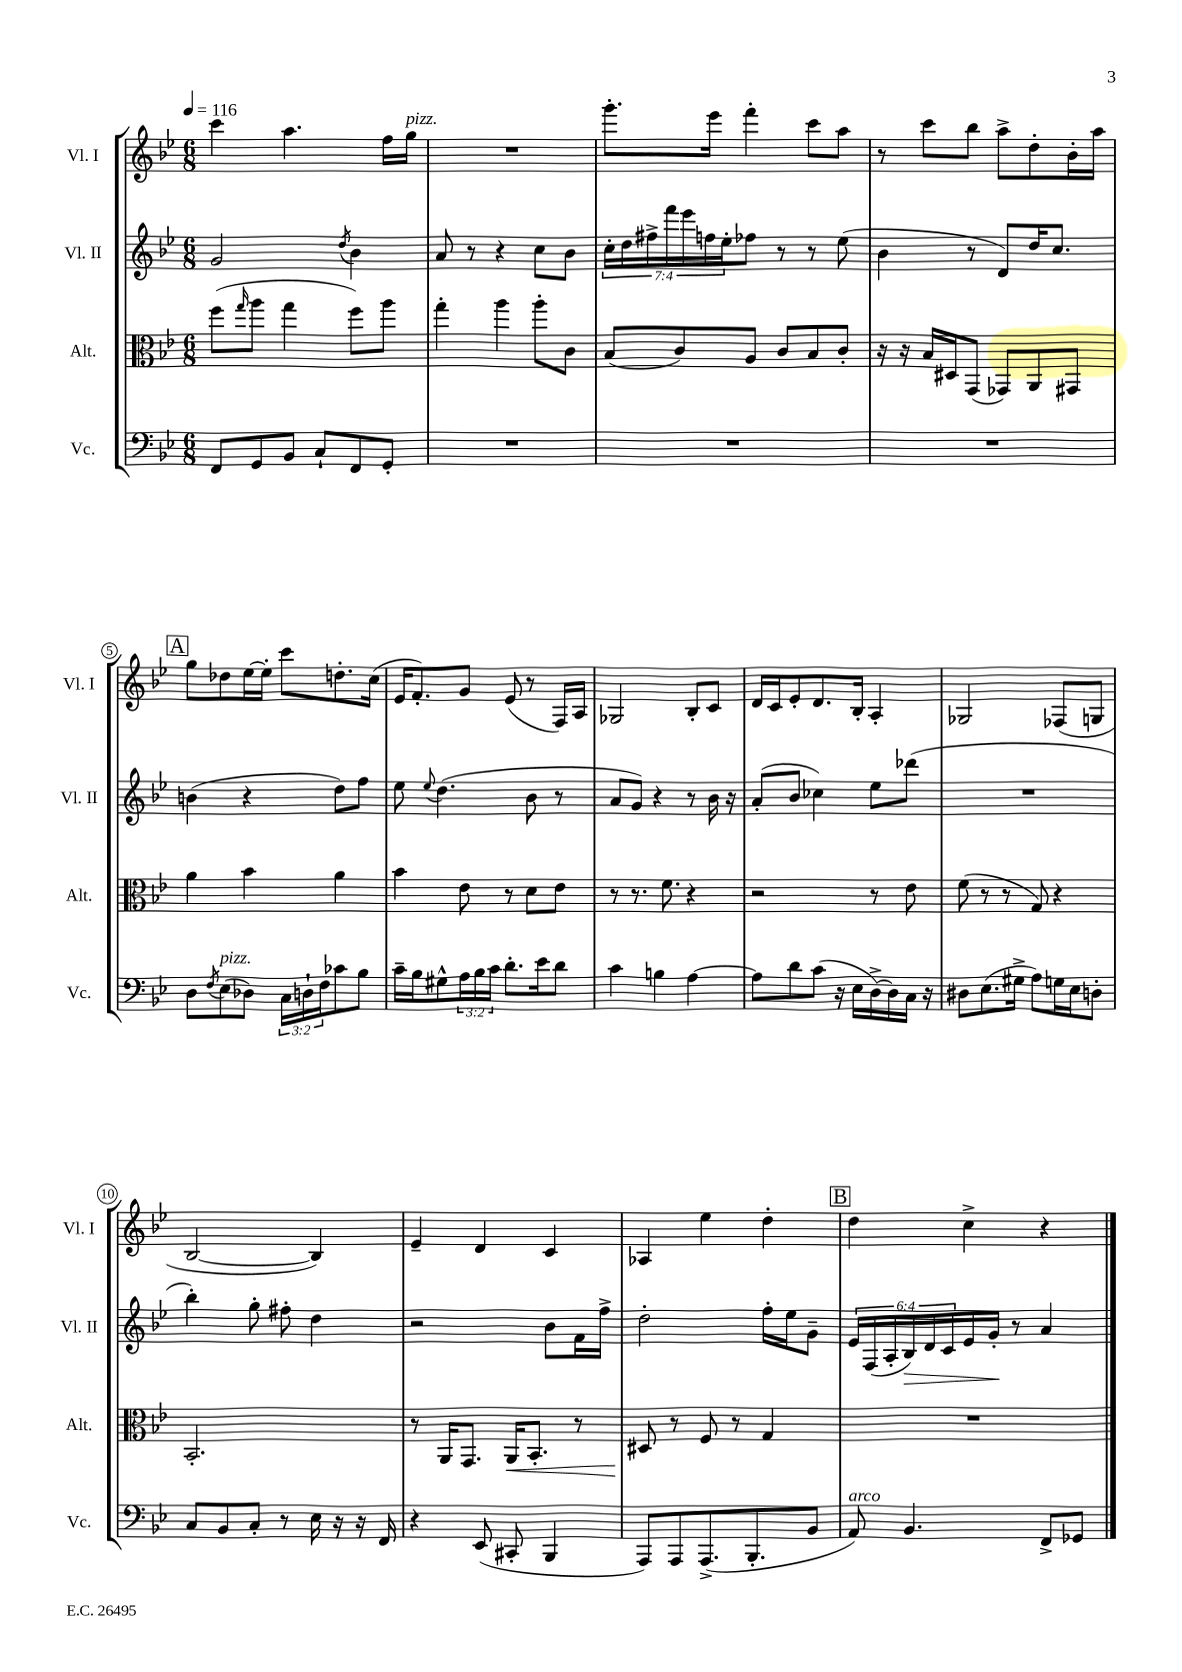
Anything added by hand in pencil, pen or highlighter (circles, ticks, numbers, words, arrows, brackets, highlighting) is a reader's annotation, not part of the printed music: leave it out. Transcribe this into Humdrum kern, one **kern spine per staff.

**kern	**kern	**kern	**kern
*staff4	*staff3	*staff2	*staff1
*clefF4	*clefC3	*clefG2	*clefG2
*k[b-e-]	*k[b-e-]	*k[b-e-]	*k[b-e-]
*M6/8	*M6/8	*M6/8	*M6/8
*MM116	*MM116	*MM116	*MM116
8FF	(8ff	2g	4ccc
.	16qqgg	.	.
8GG	8aa	.	.
8BB-	4gg	.	4.aa
8C`	.	.	.
.	.	8qdd	.
8FF	8ff)	4b-	.
8GG'	8aa	.	16ff
.	.	.	16gg
=	=	=	=
2.r	4gg'	8a	2.r
.	.	8r	.
.	4aa	4r	.
.	8aa'	8cc	.
.	8c	8b-	.
=	=	=	=
2.r	(8B-	28cc'	8.ggg'
.	.	28dd	.
.	.	28ff#^	.
.	.	28fff	.
.	8c)	.	.
.	.	28eee-	.
.	.	28ff	.
.	.	.	16eee-
.	.	28ee-'	.
.	8A	8ff-	4fff'
.	8c	8r	.
.	8B-	8r	8ccc
.	8c'	(8ee-	8aa
=	=	=	=
2.r	16r	4b-	8r
.	16r	.	.
.	16B-	.	8ccc
.	16D#	.	.
.	(8GG	8r	8bb-
.	8GG-)	8d)	8aa^
.	8AA	16dd	8dd'
.	.	8.cc	.
.	8GG#	.	16b-'
.	.	.	16aa
=	=	=	=
8D	4a	(4b	8gg
8qF	.	.	.
(8E-	.	.	8dd-
8D-)	4b-	4r	[16ee-
.	.	.	16ee-']
24C	.	.	8ccc
24D`	.	.	.
24F	.	.	.
8c-	4a	8dd)	8.dd'
8B-	.	8ff	.
.	.	.	(16cc
=	=	=	=
16c~	4b-	8ee-	16e-
16B-	.	.	8.f')
.	.	8qqee-	.
8G#^^	.	(4.dd	.
24A	8e-	.	8g
24B-	.	.	.
24c	.	.	.
8.d'	8r	.	(8e-
.	8d	8b-	8r
16e-	.	.	.
8d	8e-	8r	16F)
.	.	.	16A
=	=	=	=
4c	8r	8a	2G-
.	8.r	8g)	.
4B	.	4r	.
.	8.f	.	.
[4A	4r	8r	8B-'
.	.	16b-	8c
.	.	16r	.
=	=	=	=
8A]	2r	(8a'	16d
.	.	.	16c
8d	.	8b-	8e-'
(8c	.	4cc-)	8.d
16r	.	.	.
16E-	.	.	16B-'
[16D^)	8r	8ee-	4A'
16D]	.	.	.
16C	8e-	(8ddd-	.
16r	.	.	.
=	=	=	=
8D#	(8f	2.r	2G-
(8.E-	8r	.	.
.	8r	.	.
16G#^	.	.	.
8A)	8G)	.	.
16G	4r	.	(8F-
16E-	.	.	.
8D'	.	.	8G
=	=	=	=
8C	2.BB-'	4bb-')	[2B-
8BB-	.	.	.
8C'	.	8gg'	.
8r	.	8ff#'	.
16E-	.	4dd	4B-])
16r	.	.	.
16r	.	.	.
16FF	.	.	.
=	=	=	=
4r	8r	2r	4e-~
.	16AA	.	.
.	8.GG	.	.
(8EE-	.	.	4d
8CC#'	16AA	.	.
.	8.BB-'	.	.
4BBB-	.	8b-	4c
.	8r	16f	.
.	.	16ff^	.
=	=	=	=
8AAA)	8D#	2dd'	4A-
8AAA	8r	.	.
(8.AAA^	8F	.	4ee-
.	8r	.	.
8.BBB-'	.	.	.
.	4G	16ff'	4dd'
.	.	16ee-	.
8BB-	.	8g~	.
=	=	=	=
8AA)	2.r	24e-	4dd
.	.	(24F	.
.	.	24A'	.
4.BB-	.	24B-)	.
.	.	24d	.
.	.	24c	.
.	.	16e-	4cc^
.	.	16g'	.
.	.	8r	.
8FF^	.	4a	4r
8GG-	.	.	.
==	==	==	==
*-	*-	*-	*-
